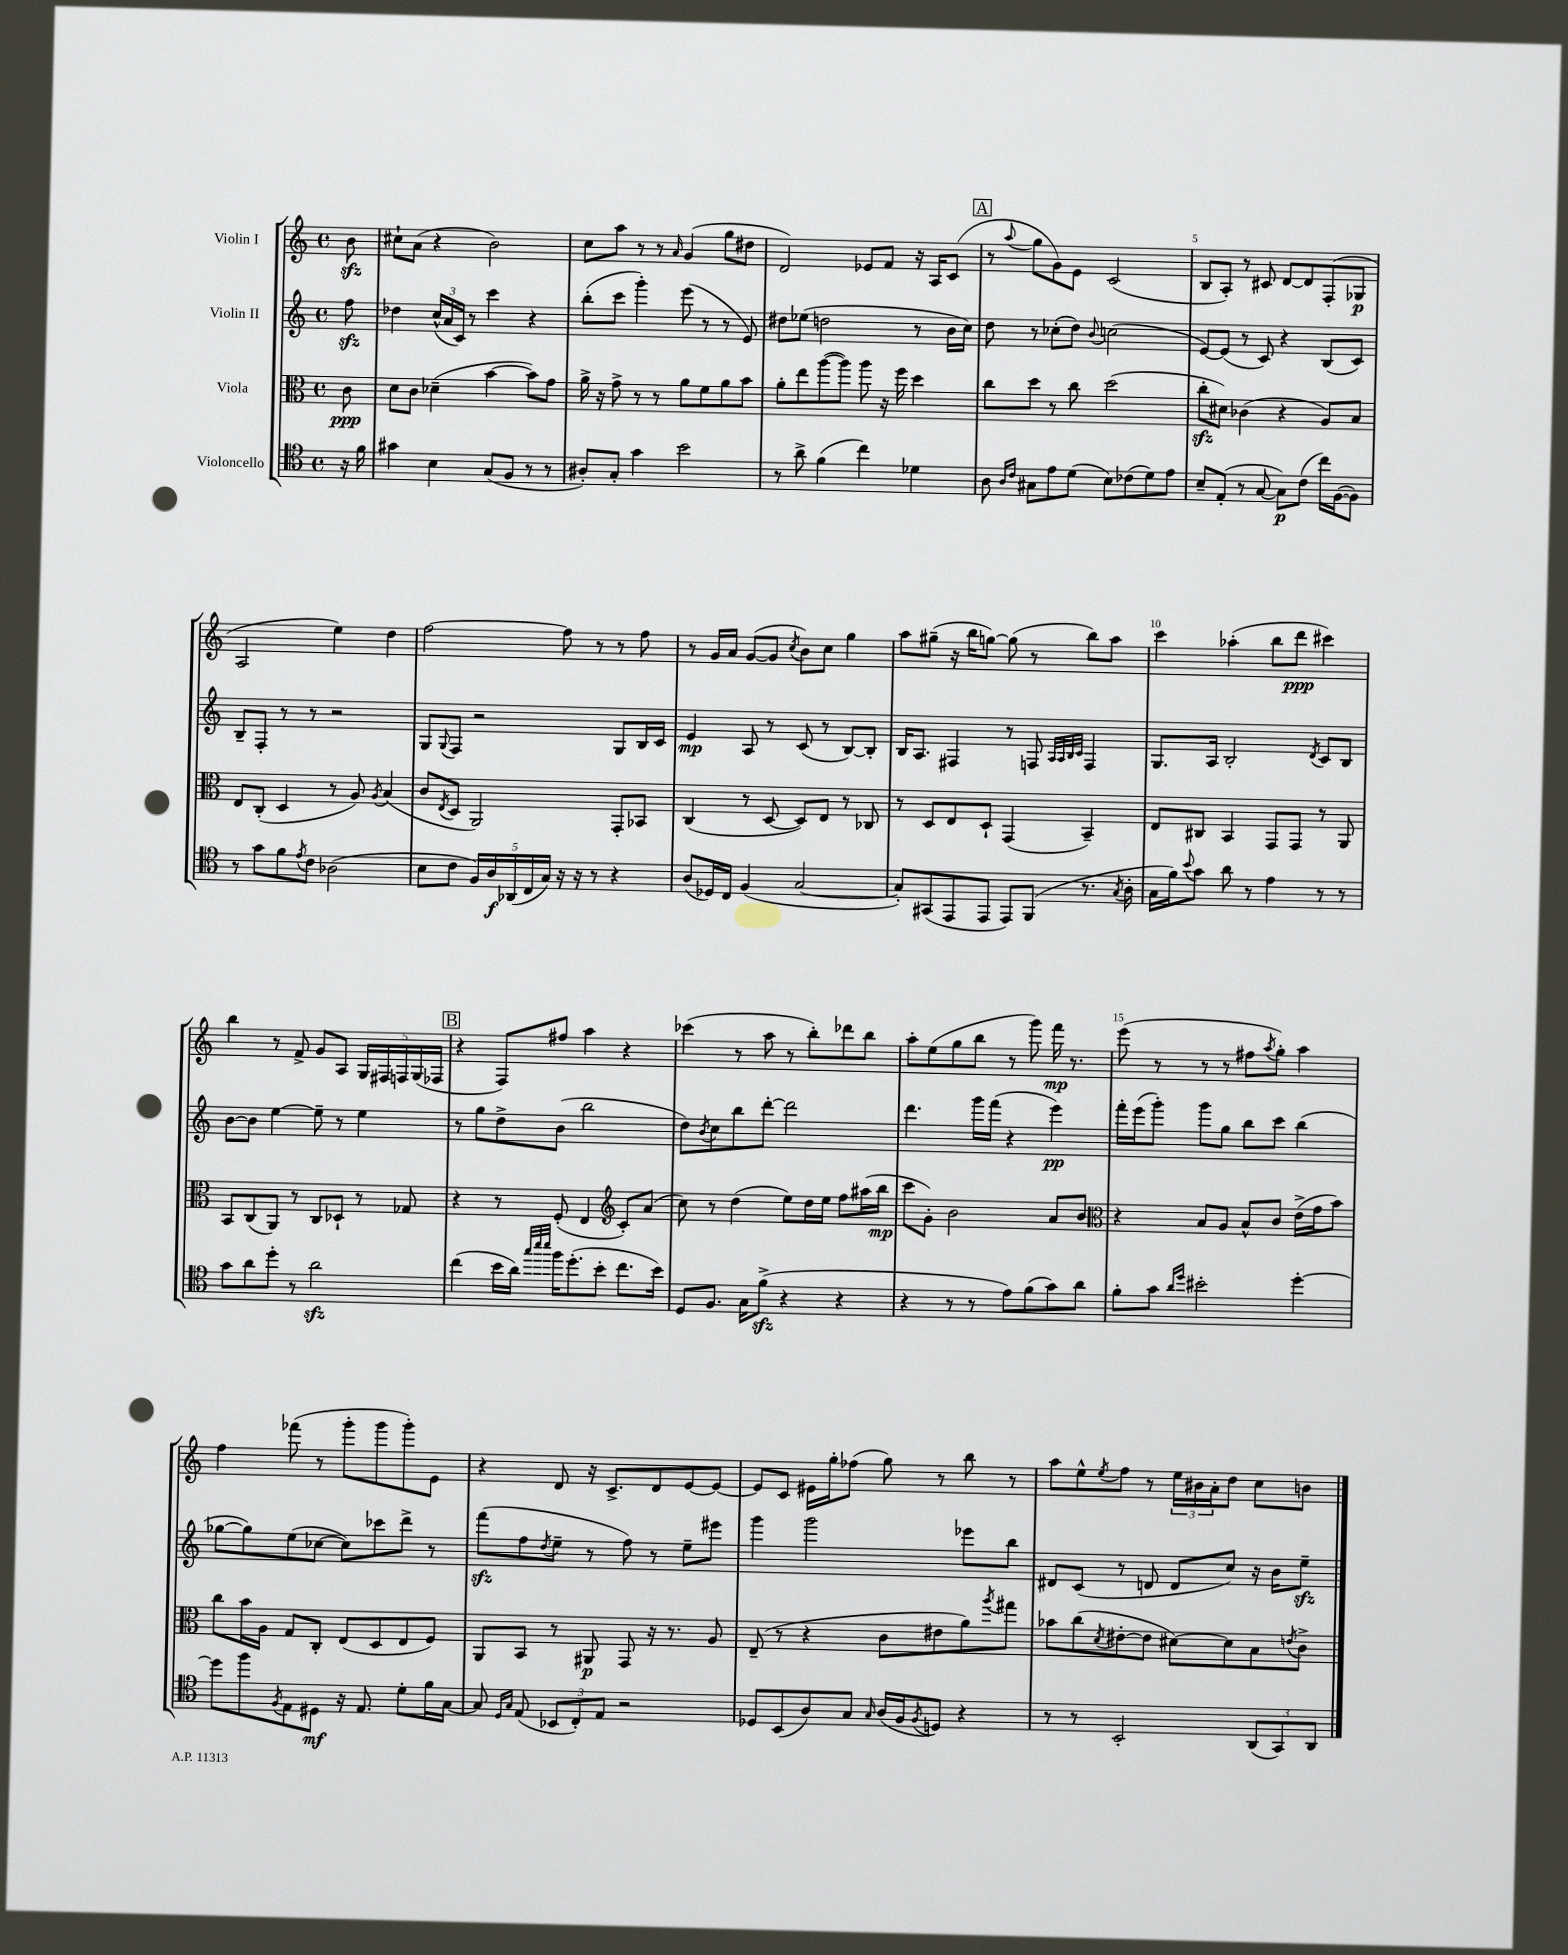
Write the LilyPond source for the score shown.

<<
\new StaffGroup <<
\new Staff = "s0" \with { instrumentName = "Violin I" } {
    \clef treble \key c \major \defaultTimeSignature \time 4/4 \partial 8
    b'8\sfz |
    cis''8-! a'8( r4 b'2) |
    c''8 a''8 r8 r8 \grace { a'16 } g'4( g''8 dis''8 |
    d'2) ees'8 f'8 r16 a16 c'8( |
    \mark \markup { \box "A" } r8 \appoggiatura { a''8 } g''8 g'8) e'8 c'2( |
    b8 a8-.) r8 cis'8 d'8~ d'8 f8-.( ges8\p |
    a2 e''4) d''4 |
    f''2~ f''8 r8 r8 f''8 |
    r8 g'16 a'16 g'8~( g'8 \acciaccatura { c''8 } b'8) c''8 g''4 |
    a''8 gis''8--( r16 b''16 g''8~) g''8( r8 b''8) a''8 |
    c'''4 aes''4-.( b''8 d'''8\ppp cis'''4) |
    b''4 r8 f'8-> g'8 a8 \tuplet 5/4 { g16 fis16 f16 g16( fes16 } |
    \mark \markup { \box "B" } r4 f8) fis''8 a''4 r4 |
    ces'''4( r8 a''8 r8 b''8-.) des'''8 b''8 |
    a''8-. e''8( g''8 b''8 r8 g'''8) f'''16\mp r8. |
    e'''8( r8 r8 r8 fis''8 \acciaccatura { a''8 } g''8-.) a''4 |
    f''4 fes'''8( r8 g'''8-. g'''8 g'''8-.) e'8 |
    r4 d'8 r16 c'8.-> d'8 e'8~ e'8~ |
    e'8 c'8 eis'16 g''16-. fes''8( g''8) r8 b''8 r8 |
    a''8 e''8-^ \acciaccatura { e''8 } f''8 r8 \tuplet 3/2 { e''16 bis'16 a'16-. } d''8 c''8 b'8 \bar "|." |
}
\new Staff = "s1" \with { instrumentName = "Violin II" } {
    \clef treble \key c \major \defaultTimeSignature \time 4/4 \partial 8
    f''8\sfz |
    des''4 \tuplet 3/2 { c''16-^( a'16 c'16) } r8 c'''4 r4 |
    b''8-.( c'''8 g'''4-.) e'''8( r8 r8 e'8) |
    dis''8 ees''8( d''2 r8 b'16 c''16) |
    \mark \markup { \box "A" } d''8 r8 ces''8-.( d''8) \appoggiatura { b'8 } c''2( |
    e'8~) e'8( r8 c'8) r4 b8( c'8) |
    b8-- f8-. r8 r8 r2 |
    g8 \appoggiatura { g8 } f8 r2 g8 b16 c'16 |
    e'4\mp a8 r8 c'8( r8 b8~) b8-. |
    b16 a8. fis4 r8 f8 \grace { a32 a32 b32 c'32 } f4 |
    g8. a16 b2-. \acciaccatura { d'8 } c'8 b8 |
    b'8~ b'8 e''4~ e''8-- r8 e''4 |
    \mark \markup { \box "B" } r8 g''8 d''8-> b'8( b''2 |
    d''8) \acciaccatura { b'8 } c''8 b''8 d'''8~-. d'''2 |
    d'''4. g'''16 f'''16( r4 e'''4\pp) |
    f'''16-. e'''16( g'''8-.) g'''8 g''8 b''8 c'''8 b''4( |
    ges''8~ ges''8) e''8( ces''8~ ces''8) ces'''8 d'''8-> r8 |
    f'''8\sfz( f''8 \acciaccatura { d''8 } e''8-- r8 f''8) r8 e''8-- eis'''8 |
    g'''4 g'''2 ees'''8 b''8 |
    dis'8 c'8( r8 d'8 d'8 c''8) r16 b'16 e''8--\sfz \bar "|." |
}
\new Staff = "s2" \with { instrumentName = "Viola" } {
    \clef alto \key c \major \defaultTimeSignature \time 4/4 \partial 8
    c'8\ppp |
    d'8 c'8 des'4--( b'4~ b'8) g'8 |
    a'16-> r16 g'8-> r8 r8 a'8 f'8 a'8 b'8 |
    a'8-. e''8 a''8~( a''8) a''8 r16 f''16 d''4 |
    \mark \markup { \box "A" } c''8 d''8 r8 c''8 d''2( |
    c''8-.\sfz dis'8) ces'4( r4 a8) b8 |
    e8 c8-.( d4 r8 a8) \acciaccatura { a8 } b4( |
    c'8 \acciaccatura { e8 } d8 a,2) g,8-. bes,8 |
    c4( r8 d8~ d8) e8 r8 ces8 |
    r8 d8 e8 d8-! g,4( b,4--) |
    e8 cis8 b,4 g,8 g,8 r8 a,8 |
    b,8 c8( a,8) r8 c8 des8-! r8 ges8 |
    \mark \markup { \box "B" } r4 r8 f8-.( e4 \clef treble c'8-.) a'8( |
    c''8) r8 d''4( e''8) d''16 e''16 f''8 ais''16( b''16\mp |
    c'''8 g'8-.) b'2 a'8 b'8 |
    \clef alto r4 b8 a8 b8-^ c'8 e'16->( g'16 b'8) |
    c''8 b'16 a16 g8 c8-. e8( d8 e8 f8) |
    a,8 b,8 r8 ais,8\p g,8 r16 r8. a8 |
    e8--( r8 r4 c'8 eis'8 a'8) \acciaccatura { a''8 } gis''8 |
    bes'8 c''8( \acciaccatura { d'8 } eis'8~-. eis'8 dis'8~) dis'8 b8 \acciaccatura { e'8 } c'8-> \bar "|." |
}
\new Staff = "s3" \with { instrumentName = "Violoncello" } {
    \clef tenor \key c \major \defaultTimeSignature \time 4/4 \partial 8
    r16 f'16 |
    gis'4 b4 g8( f8 r8 r8 |
    ais8-.) g8-. g'4 b'2 |
    r8 a'8-> f'4( c''4) des'4 |
    \mark \markup { \box "A" } a8 \grace { a16 c'16 } gis8 e'8 d'8( b8) ces'8( d'8) e'8 |
    b8-- e8-.( r8 g8~ g8\p) c'8( c''16) f16~( f8) |
    r8 g'8 f'8 \acciaccatura { e'8 } c'8 aes2( |
    b8 c'8 \tuplet 5/4 { f16) a16\f aes,16( c16 g16) } r16 r16 r8 r4 |
    a8( des16) c16 f4( g2~ |
    g8-.) gis,8( e,8 e,8 e,8) f,8( r8. \acciaccatura { g8 } a16-. |
    g16 f'16) \appoggiatura { b'8 } g'8 a'8 r8 e'4 r8 r8 |
    g'8 a'8 d''8-. r8 a'2\sfz |
    \mark \markup { \box "B" } c''4( b'16 a'16) \grace { g''32 b''32 b''32 } f''16 d''8.-.( b'8-. c''8. b'16) |
    d8 f8. g16 f'8->\sfz( r4 r4 |
    r4 r8 r8 e'8) f'8( g'8) a'8 |
    f'8-. g'8 \grace { a'16 d''16 } bis'2-. d''4~-. |
    d''8 f''8 \acciaccatura { f8 } e8 dis8\mf r16 e8. d'8-. f'16 g16~ |
    g8 \grace { d16 g16 } e8( \tuplet 3/2 { bes,8 c8-.) e8 } r2 |
    des8 b,8( a8) g8 \grace { g16 } a16( f16 \acciaccatura { f8 } d8) r4 |
    r8 r8 b,2-. \tuplet 3/2 { a,8( g,8) a,8 } \bar "|." |
}
>>
>>
\layout { \context { \Score \override BarNumber.break-visibility = ##(#f #t #t) barNumberVisibility = #(every-nth-bar-number-visible 5) } }
